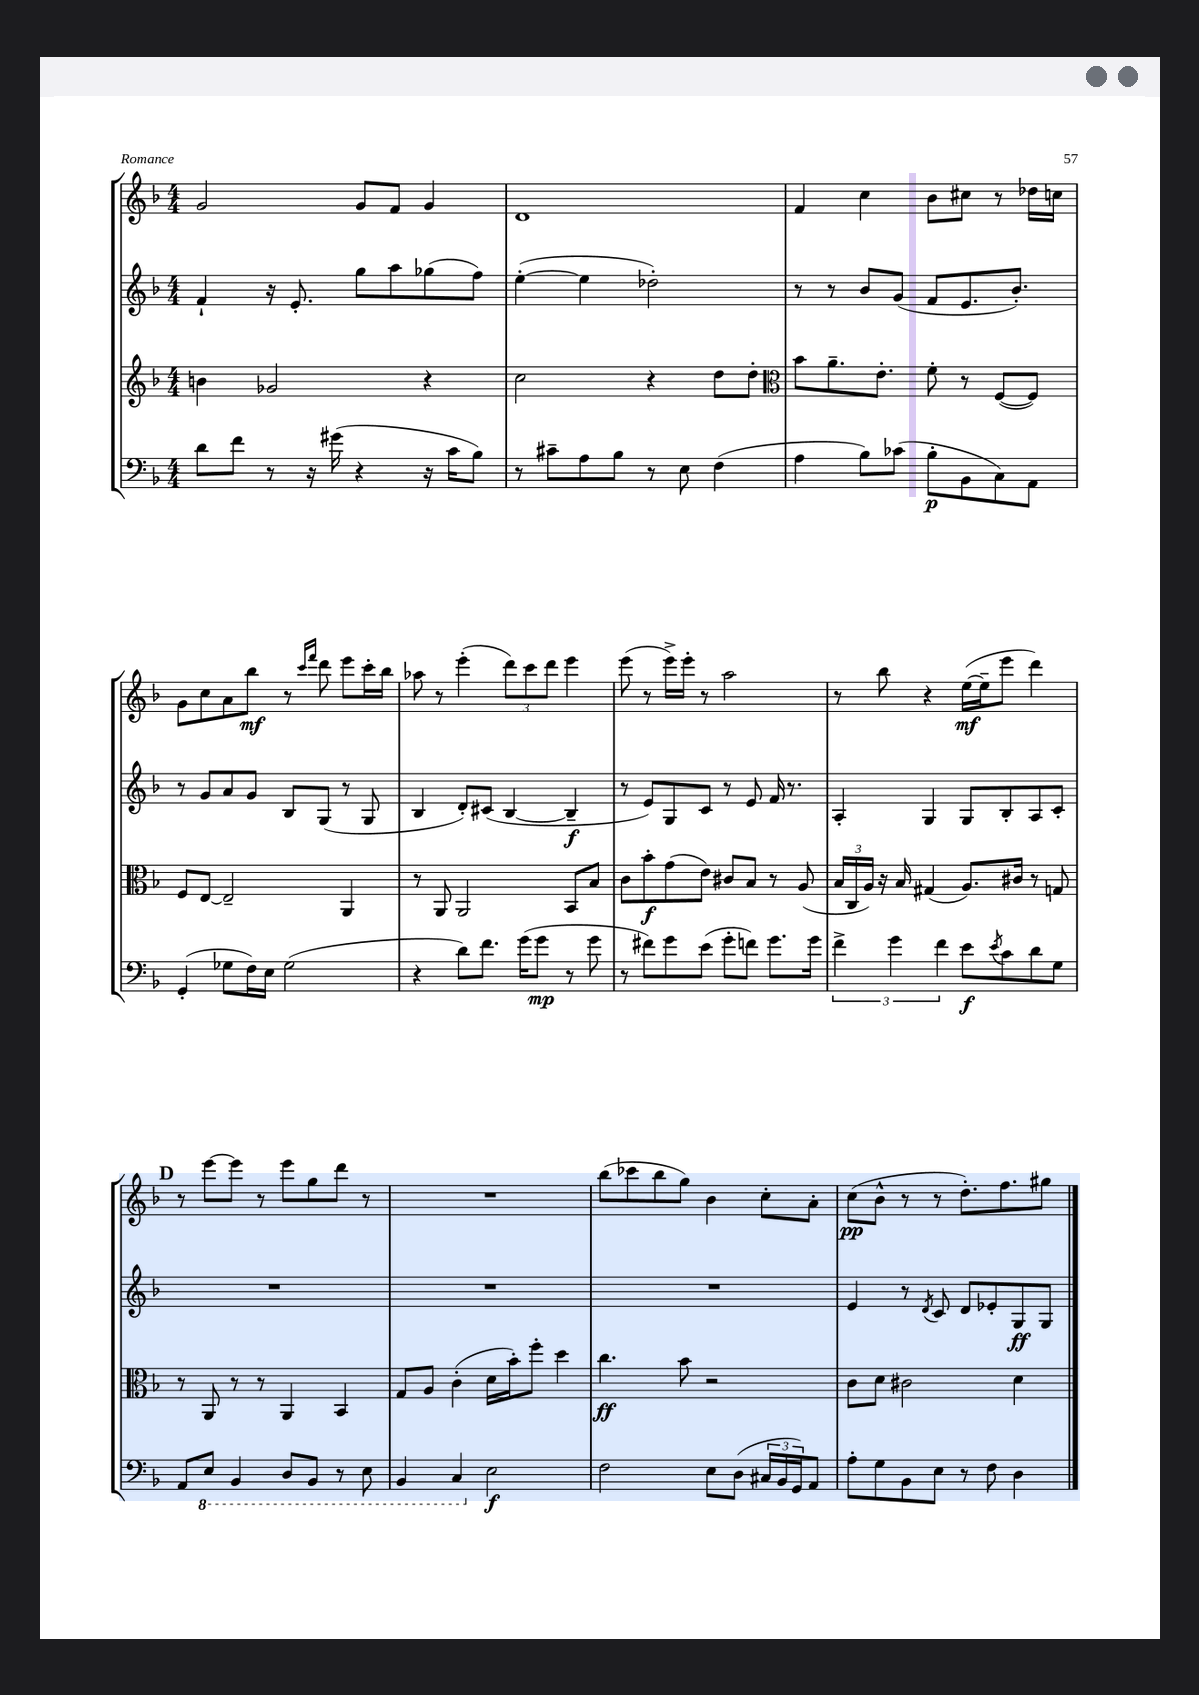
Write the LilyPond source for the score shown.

<<
\new StaffGroup <<
\new Staff = "s0" {
    \clef treble \key f \major \numericTimeSignature \time 4/4
    g'2 g'8 f'8 g'4 |
    d'1 |
    f'4 c''4 bes'8 cis''8 r8 des''16 c''16 |
    g'8 c''8 a'8 bes''8\mf r8 \grace { c'''16 f'''16 } d'''8 e'''8 c'''16-. bes''16 |
    aes''8 r8 e'''4-.( \tuplet 3/2 { d'''8) c'''8 d'''8 } e'''4 |
    e'''8( r8 e'''16->) e'''16-. r8 a''2 |
    r8 bes''8 r4 e''16~\mf( e''16-- e'''8 d'''4) |
    \mark \markup { \bold "D" } r8 e'''8~ e'''8 r8 e'''8 g''8 d'''8 r8 |
    R1 |
    bes''8( ces'''8 bes''8 g''8) bes'4 c''8-. a'8-. |
    c''8\pp( bes'8-^ r8 r8 d''8.-.) f''8. gis''8 \bar "|." |
}
\new Staff = "s1" {
    \clef treble \key f \major \numericTimeSignature \time 4/4
    f'4-! r16 e'8.-. g''8 a''8 ges''8( f''8) |
    e''4~-.( e''4 des''2-.) |
    r8 r8 bes'8 g'8( f'8 e'8. bes'8.-.) |
    r8 g'8 a'8 g'8 bes8 g8( r8 g8 |
    bes4 d'8-.) cis'8( bes4~ bes4--\f |
    r8 e'8) g8 c'8 r8 e'8 f'16 r8. |
    a4-. g4 g8 bes8-. a8 c'8-. |
    \mark \markup { \bold "D" } R1 |
    R1 |
    R1 |
    e'4 r8 \acciaccatura { d'8 } c'8 d'8 ees'8-. g8\ff g8 \bar "|." |
}
\new Staff = "s2" {
    \clef treble \key f \major \numericTimeSignature \time 4/4
    b'4 ges'2 r4 |
    c''2 r4 d''8 d''8-. |
    \clef alto bes'8 a'8.-- e'8.-. f'8-. r8 f8~( f8) |
    f8 e8~ e2-- a,4 |
    r8 a,8 a,2 bes,8 bes8 |
    c'8 bes'8-.\f g'8( e'8) cis'8 bes8 r8 a8( |
    \tuplet 3/2 { bes16 c16 a16) } r16 bes16 gis4( a8.) cis'16 r8 g8 |
    \mark \markup { \bold "D" } r8 a,8 r8 r8 a,4 bes,4 |
    g8 a8 c'4-.( d'16 bes'16-.) f''8-. d''4 |
    c''4.\ff bes'8 r2 |
    c'8 d'8 cis'2 d'4 \bar "|." |
}
\new Staff = "s3" {
    \clef bass \key f \major \numericTimeSignature \time 4/4
    d'8 f'8 r8 r16 gis'16( r4 r16 c'16 bes8) |
    r8 cis'8-- a8 bes8 r8 e8 f4( |
    a4 bes8) ces'8( bes8-.\p bes,8 c8) a,8 |
    g,4-.( ges8 f16) e16 ges2( |
    r4 d'8) f'8. g'16( g'8\mp r8 g'8 |
    r8 fis'8) g'8 e'8( g'8-. f'8) g'8. g'16 |
    \tuplet 3/2 { f'4-> g'4 f'4 } e'8\f \acciaccatura { e'8 } c'8 d'8 g8 |
    \mark \markup { \bold "D" } a,8 \ottava #-1 e,8 bes,,4 d,8 bes,,8 r8 e,8 |
    bes,,4 c,4 \ottava #0 e2\f |
    f2 e8 d8( \tuplet 3/2 { cis16 bes,16 g,16) } a,8 |
    a8-. g8 bes,8 e8 r8 f8 d4 \bar "|." |
}
>>
>>
\layout { \context { \Score \remove "Bar_number_engraver" } }
